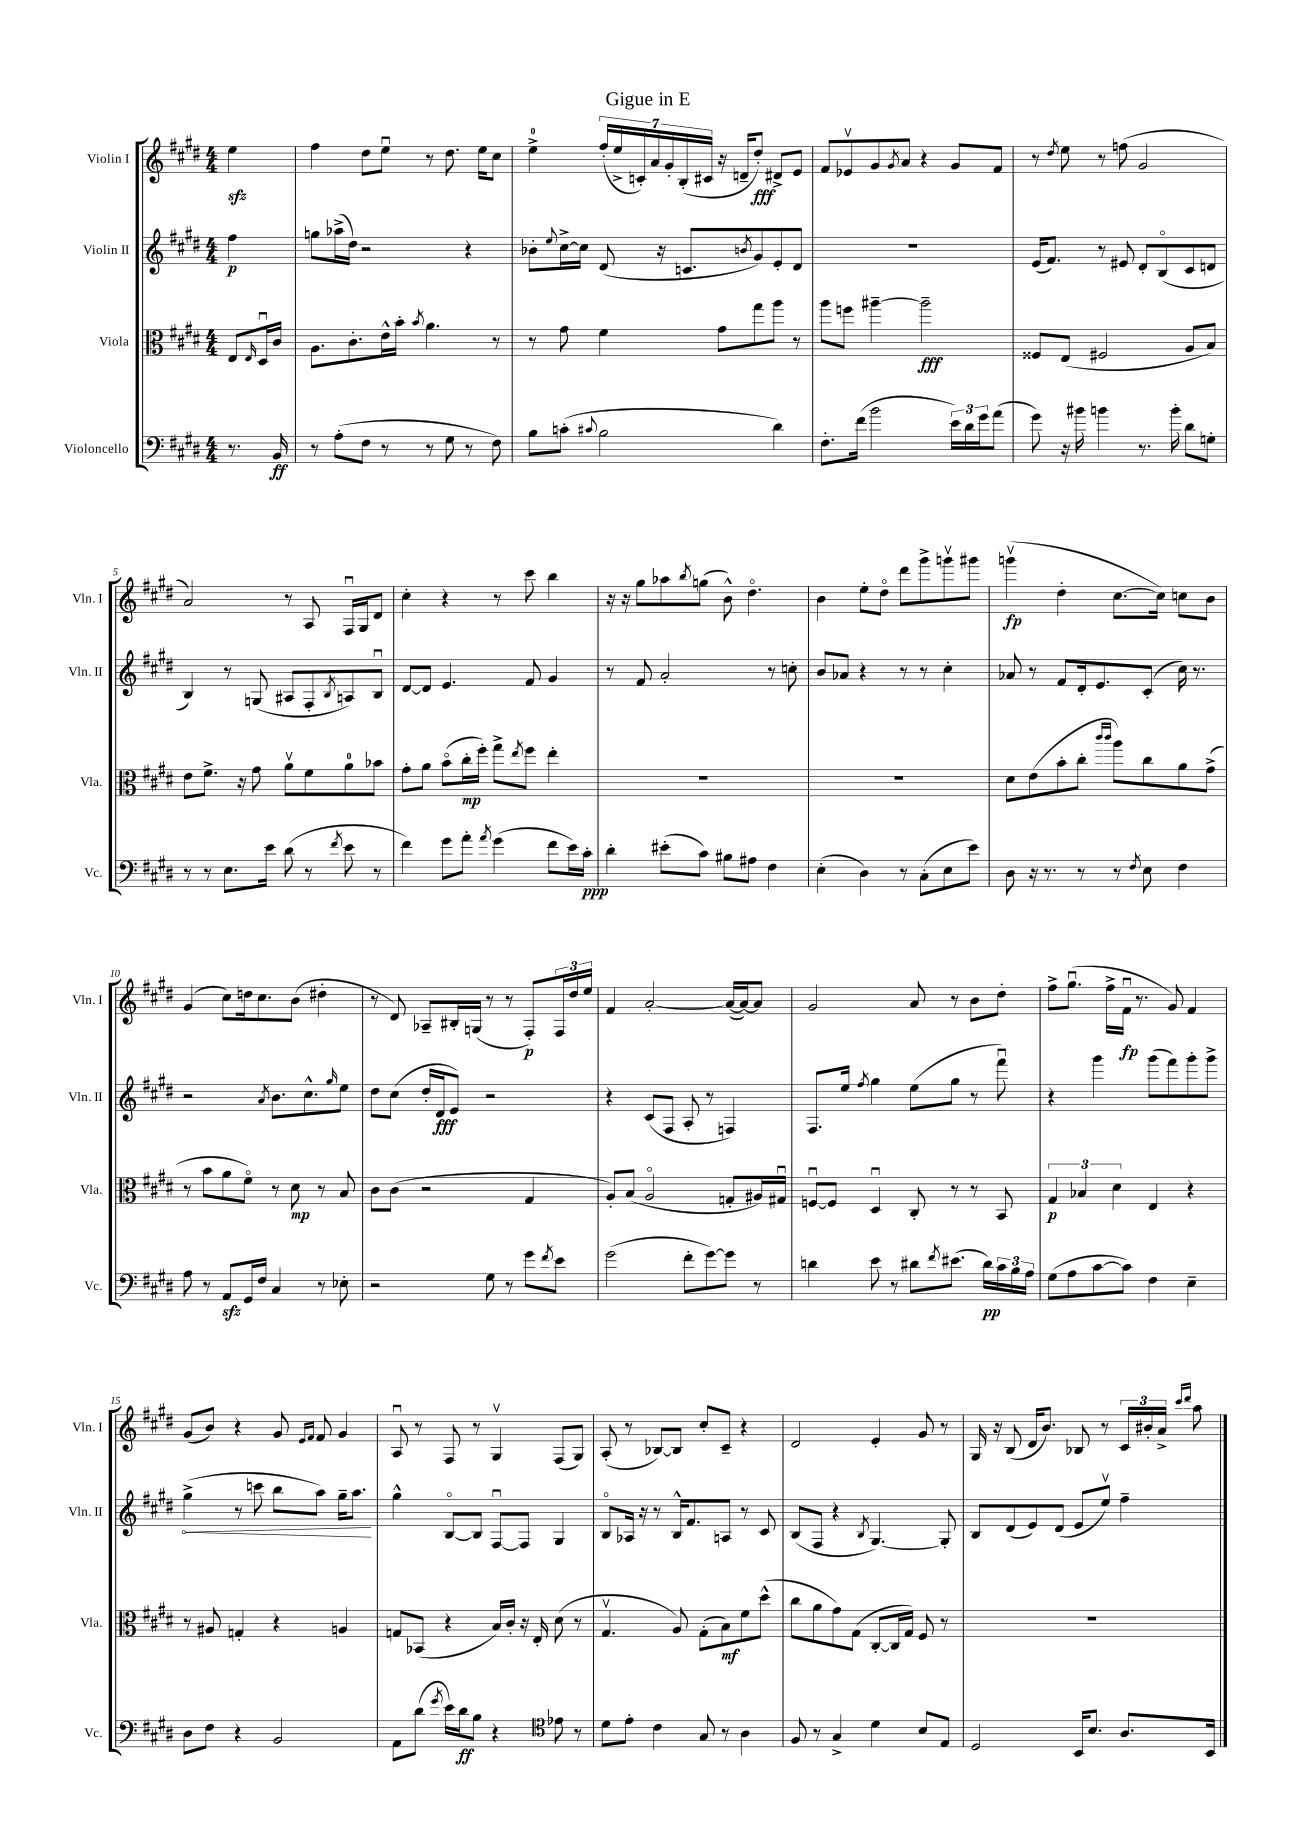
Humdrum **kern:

**kern	**dynam	**kern	**dynam	**kern	**dynam	**kern	**dynam
*part4	*part4	*part3	*part3	*part2	*part2	*part1	*part1
*staff4	*staff4	*staff3	*staff3	*staff2	*staff2	*staff1	*staff1
*I"Violoncello	*	*I"Viola	*	*I"Violin II	*	*I"Violin I	*
*I'Vc.	*	*I'Vla.	*	*I'Vln. II	*	*I'Vln. I	*
*clefF4	*	*clefC3	*	*clefG2	*	*clefG2	*
*k[f#c#g#d#]	*	*k[f#c#g#d#]	*	*k[f#c#g#d#]	*	*k[f#c#g#d#]	*
*M4/4	*	*M4/4	*	*M4/4	*	*M4/4	*
=	=	=	=	=	=	=	=
8.r	.	8E/L	.	4ff#\	p	4eezz\	.
.	.	16qqE/	.	.	.	.	.
.	.	16D#u/L	.	.	.	.	.
16BB/	ff	16c#/JJ	.	.	.	.	.
=1	=1	=1	=1	=1	=1	=1	=1
8r	.	8.A\L	.	8ggn\L	.	4ff#\	.
(8A'\L	.	.	.	(16aa-X^\L	.	.	.
.	.	8.c#'\	.	16dd#\JJ)	.	.	.
8F#\J	.	.	.	2r	.	8dd#\L	.
8r	.	16e^^\L	.	.	.	8eeu\J	.
.	.	16b'\JJ	.	.	.	.	.
.	.	8qb/	.	.	.	.	.
8r	.	4.a\	.	.	.	8r	.
8G#\	.	.	.	.	.	8.dd#\	.
8r	.	.	.	4r	.	.	.
.	.	.	.	.	.	16ee\KL	.
8F#\)	.	8r	.	.	.	8cc#\J	.
=2	=2	=2	=2	=2	=2	=2	=2
8B\L	.	8r	.	8b-X'\L	.	4ee^\	.
.	.	.	.	8qqee/	.	.	.
(8cn'\J	.	8g#\	.	[16cc#^\L	.	.	.
.	.	.	.	16cc#\JJ]	.	.	.
8qqc#X/	.	.	.	.	.	.	.
2B\	.	4f#\	.	(8d#/	.	(28ff#'/LL	.
.	.	.	.	.	.	28ee^/	.
.	.	.	.	.	.	28cn'/)	.
.	.	.	.	.	.	28a/	.
.	.	.	.	16r	.	.	.
.	.	.	.	.	.	28g#'/	.
.	.	.	.	.	.	(28B'/	.
.	.	.	.	8.cn/L	.	.	.
.	.	.	.	.	.	28c#X/JJ	.
.	.	8g#\L	.	.	.	16r	.
.	.	.	.	.	.	16dn~/KL	.
.	.	.	.	8qbn/	.	.	.
.	.	8gg#\	.	8g#/)	.	8dd#'/J)	fff
4d#\)	.	8aa\J	.	8e'/	.	8d#X^/L	.
.	.	8r	.	8d#/J	.	8e/J	.
=3	=3	=3	=3	=3	=3	=3	=3
8.F#'\L	.	8aa\L	.	1r	.	8f#/L	.
.	.	8ffn\J	.	.	.	8e-Xv/	.
(16f#\Jk	.	.	.	.	.	.	.
2b\	.	[4aa#X~\	.	.	.	8g#/	.
.	.	.	.	.	.	8qg#/	.
.	.	.	.	.	.	8a/J	.
.	.	2aa#~\]	fff	.	.	4r	.
24e\LL)	.	.	.	.	.	8g#/L	.
24d#\	.	.	.	.	.	.	.
24g#\J	.	.	.	.	.	.	.
(8a\J	.	.	.	.	.	8f#/J	.
=4	=4	=4	=4	=4	=4	=4	=4
8g#\)	.	8F##X/L	.	(16e/KL	.	8r	.
.	.	.	.	8.f#/J)	.	.	.
.	.	.	.	.	.	8qdd#/	.
16r	.	(8E/J	.	.	.	8ee\	.
16b#X\	.	.	.	.	.	.	.
4bn\	.	2F#X/	.	8r	.	8r	.
.	.	.	.	8e#X/	.	(8ffn\	.
8.r	.	.	.	8d#'/L	.	2g#/	.
.	.	.	.	(8B/	.	.	.
16b'\	.	.	.	.	.	.	.
8d#\L	.	8A/L	.	8c#/	.	.	.
8Gn'\J	.	8B/J)	.	8dn/J	.	.	.
!!LO:LB:g=z
=5	=5	=5	=5	=5	=5	=5	=5
8r	.	8e\L	.	4B/)	.	2a/)	.
8r	.	8.f#^\J	.	.	.	.	.
8.E\L	.	.	.	8r	.	.	.
.	.	16r	.	.	.	.	.
.	.	8g#\	.	(8Gn/	.	.	.
16e\Jk	.	.	.	.	.	.	.
(8d#\	.	8av\L	.	8A#X/L	.	8r	.
8r	.	8f#\	.	8F#'/	.	8A/	.
8qf#/	.	.	.	8qB/	.	.	.
8e\	.	8a\	.	8An/)	.	16F#u/LL	.
.	.	.	.	.	.	16G#/J	.
8r	.	8b-X\J	.	8Bu/J	.	8d#/J	.
=6	=6	=6	=6	=6	=6	=6	=6
4f#\)	.	8g#'\L	.	[8d#/L	.	4cc#'\	.
.	.	8a\J	.	8d#/J]	.	.	.
8g#\L	.	(8b\L	.	4.e/	.	4r	.
8a'\J	.	16cc#'\L	mp	.	.	.	.
.	.	16ff#'\JJ)	.	.	.	.	.
8qa/	.	.	.	.	.	.	.
(4g#\	.	8gg#^\L	.	.	.	8r	.
.	.	8qee/	.	.	.	.	.
.	.	8ff#\J	.	8f#/	.	8ccc#\	.
8f#\L	.	4ee'\	.	4g#/	.	4bb\	.
16e\L)	.	.	.	.	.	.	.
16c#'\JJ	ppp	.	.	.	.	.	.
=7	=7	=7	=7	=7	=7	=7	=7
4d#'\	.	1r	.	8r	.	16r	.
.	.	.	.	.	.	16r	.
.	.	.	.	8f#/	.	8gg#\L	.
(8e#X'\L	.	.	.	2a'/	.	8aa-X\	.
.	.	.	.	.	.	8qbb/	.
8c#\J)	.	.	.	.	.	(8ggn\J	.
8B#X\L	.	.	.	.	.	8b^^\)	.
8A#X\J	.	.	.	.	.	4.dd#\	.
4F#\	.	.	.	8r	.	.	.
.	.	.	.	8ccn'\	.	.	.
=8	=8	=8	=8	=8	=8	=8	=8
(4E'\	.	1r	.	8b/L	.	4b\	.
.	.	.	.	8a-X/J	.	.	.
4D#\)	.	.	.	4r	.	8ee'\L	.
.	.	.	.	.	.	8dd#\J	.
8r	.	.	.	8r	.	8ddd#\L	.
(8C#'\L	.	.	.	8r	.	8ggg#^\	.
8E\	.	.	.	4cc#'\	.	8gggnv\	.
8e\J)	.	.	.	.	.	8ggg#X\J	.
=9	=9	=9	=9	=9	=9	=9	=9
8D#\	.	8d#\L	.	8a-X/	.	(4gggnv\	fp
16r	.	(8e\	.	8r	.	.	.
8.r	.	.	.	.	.	.	.
.	.	8b'\	.	8f#/L	.	4dd#'\	.
8r	.	8cc#'\J	.	16d#'/k	.	.	.
.	.	.	.	8.e/	.	.	.
.	.	16qqccc#/LL	.	.	.	.	.
.	.	16qqccc#/JJ	.	.	.	.	.
8r	.	8aa\L)	.	.	.	[8.cc#\L	.
8qF#/	.	.	.	.	.	.	.
8E\	.	8cc#\	.	(8c#'/J	.	.	.
.	.	.	.	.	.	16cc#\Jk])	.
4F#\	.	8a\	.	16cc#\)	.	8ccn\L	.
.	.	.	.	8.r	.	.	.
.	.	(8g#^\J	.	.	.	8b\J	.
!!LO:LB:g=z
=10	=10	=10	=10	=10	=10	=10	=10
8A\	.	8r	.	2r	.	(4g#/	.
8r	.	8b\L	.	.	.	.	.
8AAzz/L	.	8a\	.	.	.	8cc#\L)	.
16GG#/L	.	8f#\J)	.	.	.	16ddn\k	.
16F#/JJ	.	.	.	.	.	8.cc#\	.
.	.	.	.	8qa/	.	.	.
4C#/	.	8r	.	8.b\L	.	.	.
.	.	8d#\	mp	.	.	(8b\J	.
.	.	.	.	8.cc#^^\	.	.	.
8r	.	8r	.	.	.	4dd#X'\	.
.	.	.	.	16qqgg#/	.	.	.
8E-X'\	.	8B/	.	8ee\J	.	.	.
=11	=11	=11	=11	=11	=11	=11	=11
2r	.	8c#\L	.	8dd#\L	.	8r	.
.	.	(8c#\J	.	(8cc#\J	.	8d#/)	.
.	.	2r	.	16dd#'/LL	.	8A-X~/L	.
.	.	.	.	16d#/J	fff	.	.
.	.	.	.	8e/J)	.	16B#X'/L	.
.	.	.	.	.	.	(16Gn/JJ	.
8G#\	.	.	.	2r	.	8r	.
8r	.	.	.	.	.	8r	.
8g#\L	.	4G#/	.	.	.	8F#'/L)	p
8qf#/	.	.	.	.	.	.	.
8e\J	.	.	.	.	.	24F#/L	.
.	.	.	.	.	.	24dd#/	.
.	.	.	.	.	.	24ee/JJ	.
=12	=12	=12	=12	=12	=12	=12	=12
(2g#\	.	8A'/L)	.	4r	.	4f#/	.
.	.	(8B/J	.	.	.	.	.
.	.	2A/	.	(8c#/L	.	[2a'/	.
.	.	.	.	8F#/J	.	.	.
8f#'\L	.	.	.	8A'/	.	.	.
[8g#\)	.	.	.	8r	.	.	.
8g#\J]	.	8Gn'/L	.	4Fn/)	.	(16a/LL_	.
.	.	.	.	.	.	16a/J_)	.
8r	.	16A#X/L)	.	.	.	8a/J]	.
.	.	16G#Xu/JJ	.	.	.	.	.
=13	=13	=13	=13	=13	=13	=13	=13
4dn\	.	[8Fnu/L	.	8.F#/L	.	2g#/	.
.	.	8F/J]	.	.	.	.	.
.	.	.	.	16ee/Jk	.	.	.
.	.	.	.	8qff#/	.	.	.
8e\	.	4D#u/	.	4gg#\	.	.	.
8r	.	.	.	.	.	.	.
8d#X\L	.	8C#'/	.	(8ee\L	.	8a/	.
8qf#/	.	.	.	.	.	.	.
(8.e#X\J	.	8r	.	8gg#\J	.	8r	.
.	.	8r	.	8r	.	8b\L	.
16d#\LL)	pp	.	.	.	.	.	.
24c#\	.	8BB/	.	8fff#u\)	.	8dd#'\J	.
24B\	.	.	.	.	.	.	.
24A\JJ	.	.	.	.	.	.	.
=14	=14	=14	=14	=14	=14	=14	=14
(8G#\L	.	6G#/	p	4r	.	8ff#^\L	.
8A\	.	.	.	.	.	(8.gg#u\J	.
.	.	6B-X/	.	.	.	.	.
[8c#\	.	.	.	4ggg#\	.	.	.
.	.	.	.	.	.	16ff#^\LL	.
.	.	6d#\	.	.	.	.	.
8c#\J])	.	.	.	.	.	16f#u\JJ	fp
.	.	.	.	.	.	8.r	.
4F#\	.	4E/	.	(8ggg#\L	.	.	.
.	.	.	.	8fff#\)	.	8g#/)	.
4E~\	.	4r	.	8ggg#'\	.	4f#/	.
.	.	.	.	8ggg#^\J	.	.	.
!!LO:LB:g=z
=15	=15	=15	=15	=15	=15	=15	=15
!	!	!	!	!	!LO:HP:b	!	!
8D#\L	.	8r	.	(4gg#^\	<	(8g#/L	.
8F#\J	.	8A#X/	.	.	.	8b/J)	.
4r	.	4Gn'/	.	8r	.	4r	.
.	.	.	.	8cccn\	.	.	.
2BB/	.	4r	.	8bb\L	.	8g#/	.
.	.	.	.	.	.	16qqe/LL	.
.	.	.	.	.	.	16qqf#/JJ	.
.	.	.	.	8aa\J)	.	8f#/	.
.	.	4An/	.	16gg#~\KL	.	4g#/	.
.	.	.	.	8.aa\J	.	.	.
.	.	.	.	.	[	.	.
=16	=16	=16	=16	=16	=16	=16	=16
8AA\L	.	8Gn/L	.	4gg#^^\	.	8Au/	.
(8d#\J	.	(8BB-X/J	.	.	.	8r	.
8qg#/	.	.	.	.	.	.	.
16e\LL)	.	4r	.	[8B/L	.	8F#/	.
16d#\J	ff	.	.	.	.	.	.
8B\J	.	.	.	8B/J]	.	8r	.
4r	.	16B/LL)	.	[8F#u/L	.	4G#v/	.
.	.	16c#'/JJ	.	.	.	.	.
.	.	16r	.	8F#/J]	.	.	.
.	.	16E'/	.	.	.	.	.
*clefC4	*	*	*	*	*	*	*
8e-X\	.	(8d#\	.	4G#/	.	(8F#/L	.
8r	.	8r	.	.	.	8G#/J)	.
=17	=17	=17	=17	=17	=17	=17	=17
8d#\L	.	4.G#v/	.	8B/L	.	(8A'/	.
8e'\J	.	.	.	16A-X/Jk	.	8r	.
.	.	.	.	16r	.	.	.
4c#\	.	.	.	8r	.	[8B-X/L)	.
.	.	8A/)	.	16B^^/KL	.	8B-/J]	.
.	.	.	.	8.f#/	.	.	.
8G#/	.	(8G#'\L	.	.	.	8cc#'/L	.
8r	.	8B\)	mf	8An/J	.	8c#~/J	.
4A\	.	8f#\	.	8r	.	4r	.
.	.	(8dd#^^\J	.	8c#/	.	.	.
=18	=18	=18	=18	=18	=18	=18	=18
8F#/	.	8cc#\L	.	(8B/L	.	2d#/	.
8r	.	8a\	.	8F#/J	.	.	.
4G#^/	.	8g#\)	.	4r	.	.	.
.	.	(8G#\J	.	.	.	.	.
.	.	.	.	8qB/	.	.	.
4d#\	.	[8C#'/L	.	[4.G#/)	.	4e'/	.
.	.	16C#/L]	.	.	.	.	.
.	.	16G#/JJ)	.	.	.	.	.
8B/L	.	8F#/	.	.	.	8g#/	.
8E/J	.	8r	.	8G#'/]	.	8r	.
=19	=19	=19	=19	=19	=19	=19	=19
2D#/	.	1r	.	8B/L	.	16G#/	.
.	.	.	.	.	.	16r	.
.	.	.	.	(8d#/	.	(8B/	.
.	.	.	.	8e/)	.	16d#/KL	.
.	.	.	.	.	.	8.b/J)	.
.	.	.	.	(8d#/J	.	.	.
16BB/KL	.	.	.	8e/L	.	8B-X/	.
8.B/J	.	.	.	.	.	.	.
.	.	.	.	8eev/J)	.	8r	.
8.A/L	.	.	.	4ff#~\	.	24c#/LL	.
.	.	.	.	.	.	24b#X'/	.
.	.	.	.	.	.	24a^/JJ	.
.	.	.	.	.	.	16qqccc#/LL	.
.	.	.	.	.	.	16qqddd#/JJ	.
.	.	.	.	.	.	8aa\	.
16BB/Jk	.	.	.	.	.	.	.
==	==	==	==	==	==	==	==
*-	*-	*-	*-	*-	*-	*-	*-
